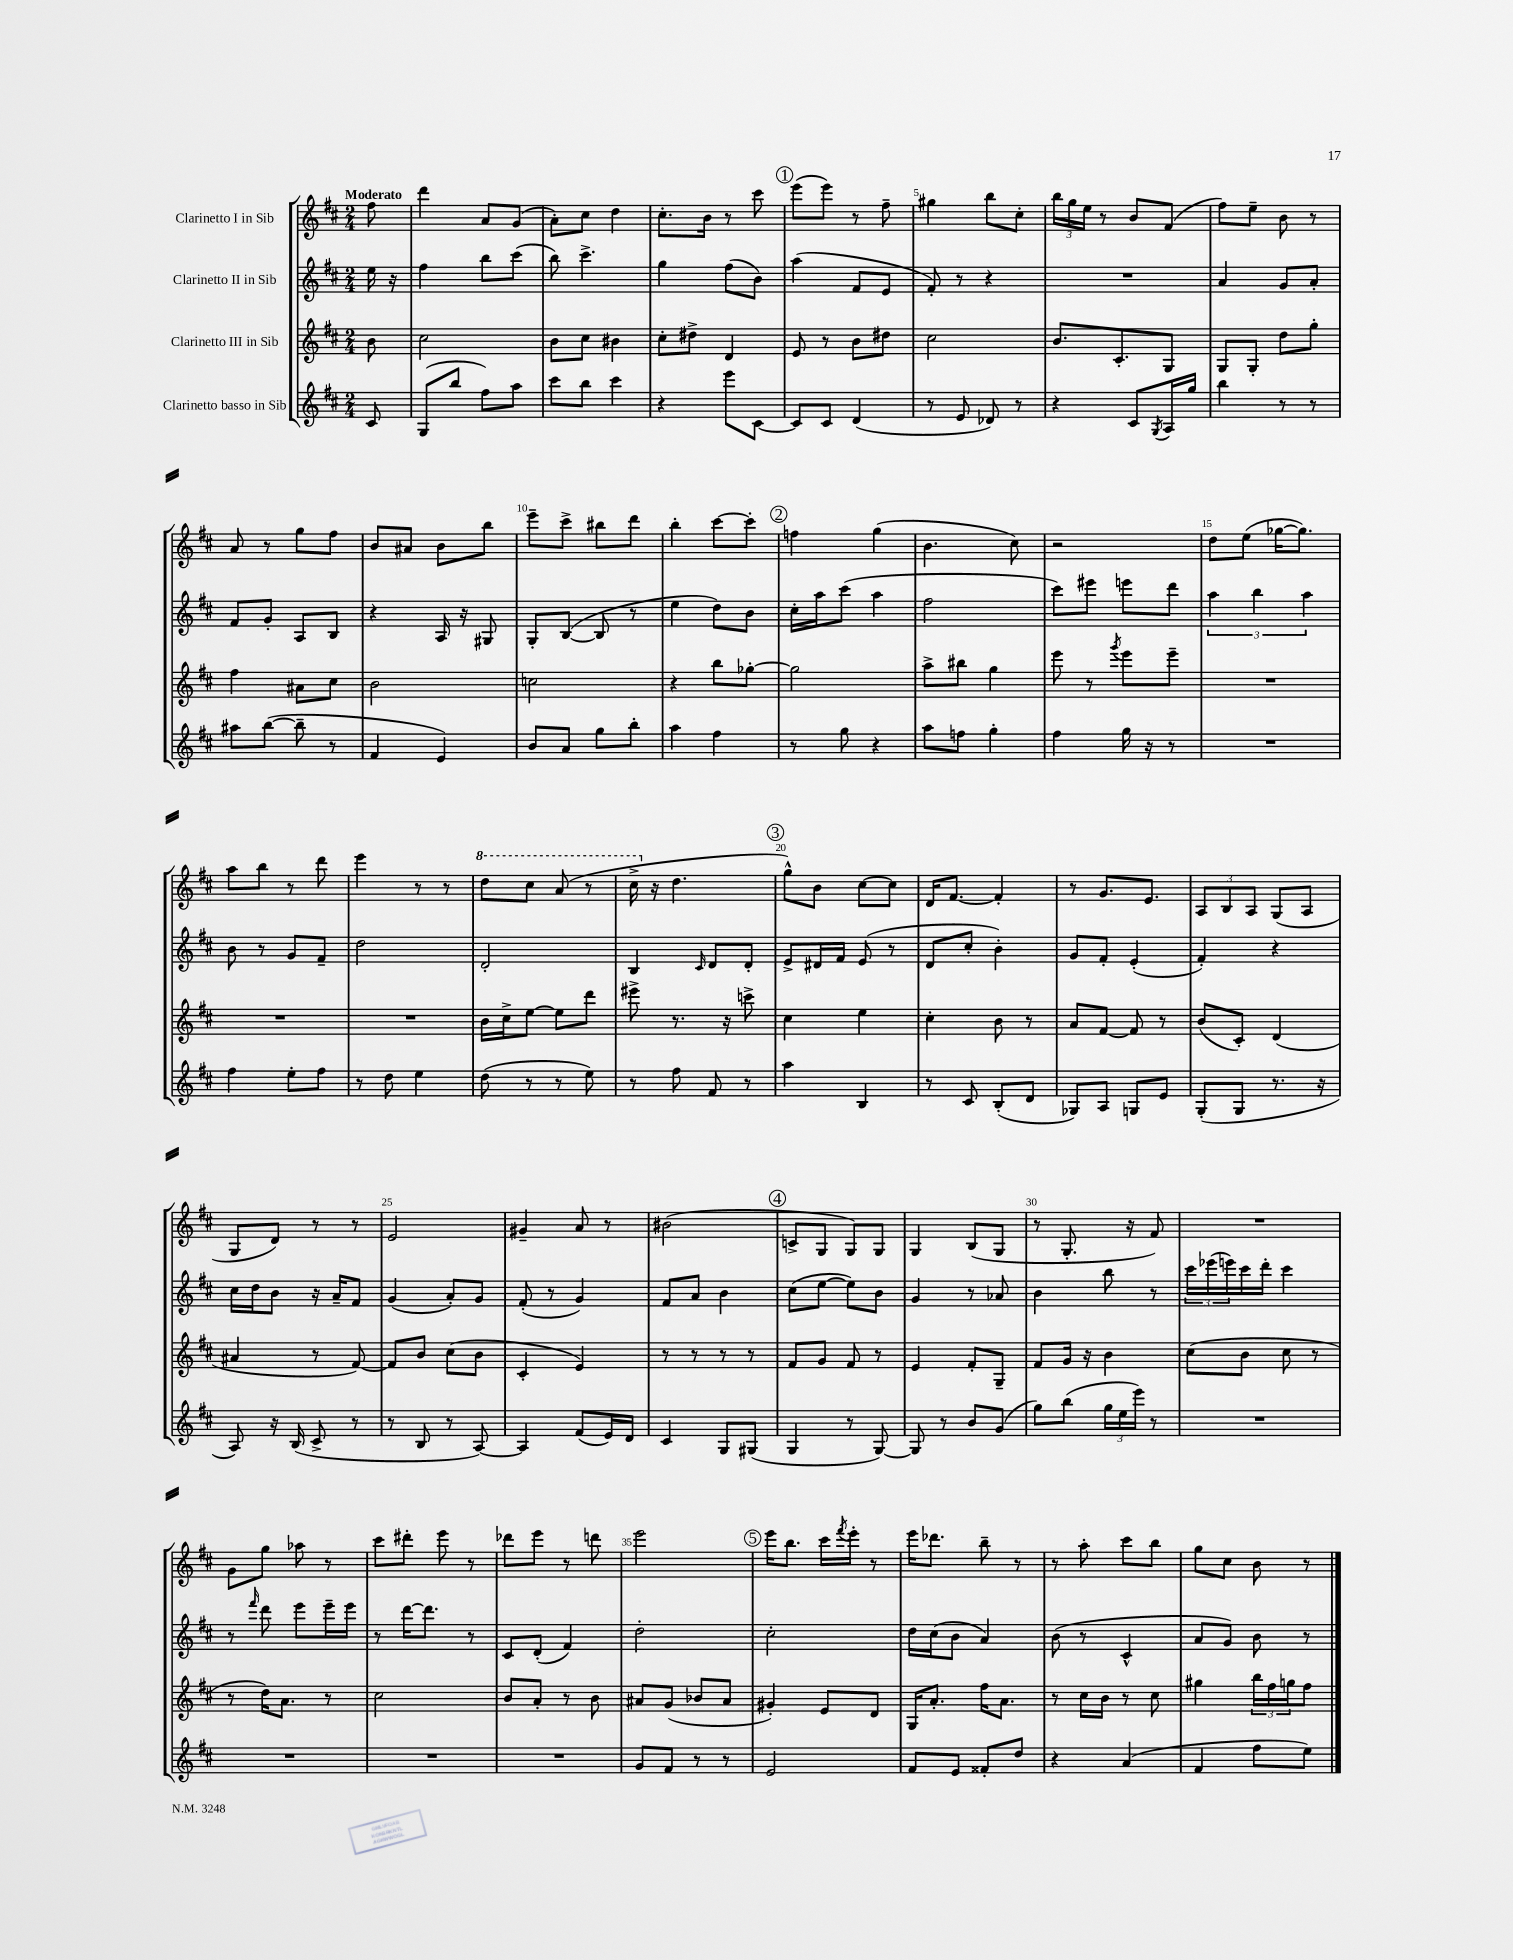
<<
\new StaffGroup <<
\new Staff = "s0" \with { instrumentName = "Clarinetto I in Sib" } {
    \clef treble \key d \major \numericTimeSignature \time 2/4 \partial 8 \tempo "Moderato"
    fis''8 |
    d'''4 a'8 g'8( |
    a'8-.) cis''8 d''4 |
    cis''8.-. b'16 r8 cis'''8 |
    \mark \markup { \circle "1" } e'''8( e'''8) r8 fis''8-- |
    gis''4 b''8 cis''8-. |
    \tuplet 3/2 { b''16 g''16 e''16 } r8 b'8 fis'8( |
    fis''8) e''8-- b'8 r8 |
    a'8 r8 g''8 fis''8 |
    b'8 ais'8 b'8 b''8 |
    e'''8-- cis'''8-> bis''8 d'''8 |
    b''4-. cis'''8~ cis'''8-. |
    \mark \markup { \circle "2" } f''4 g''4( |
    b'4. cis''8) |
    r2 |
    d''8 e''8( ges''16~ ges''8.) |
    a''8 b''8 r8 d'''8 |
    e'''4 r8 r8 |
    \ottava #1 d'''8 cis'''8 a''8( r8 |
    cis'''16-> \ottava #0 r16 d''4. |
    \mark \markup { \circle "3" } g''8-^) b'8 cis''8~ cis''8 |
    d'16 fis'8.~ fis'4-. |
    r8 g'8. e'8. |
    \tuplet 3/2 { a8 b8 a8 } g8( a8 |
    g8 d'8) r8 r8 |
    e'2 |
    gis'4-- a'8 r8 |
    bis'2( |
    \mark \markup { \circle "4" } c'8-> g8 g8) g8 |
    g4 b8( g8 |
    r8 g8.-. r16 fis'8) |
    R2 |
    g'8 g''8 aes''8 r8 |
    cis'''8 dis'''8-. e'''8 r8 |
    des'''8 e'''8 r8 d'''8 |
    e'''2 |
    \mark \markup { \circle "5" } e'''16 b''8. cis'''16 \acciaccatura { fis'''8 } e'''16-. r8 |
    e'''16 des'''8. b''8-- r8 |
    r8 a''8-. cis'''8 b''8 |
    g''8 cis''8 b'8 r8 \bar "|." |
}
\new Staff = "s1" \with { instrumentName = "Clarinetto II in Sib" } {
    \clef treble \key d \major \numericTimeSignature \time 2/4 \partial 8
    e''16 r16 |
    fis''4 b''8 cis'''8( |
    b''8) cis'''4.-> |
    g''4 fis''8( b'8) |
    \mark \markup { \circle "1" } a''4( fis'8 e'8 |
    fis'8-.) r8 r4 |
    R2 |
    a'4 g'8 a'8-. |
    fis'8 g'8-. a8 b8 |
    r4 a16 r16 gis8 |
    g8-. b8~( b8 r8 |
    e''4 d''8) b'8 |
    \mark \markup { \circle "2" } cis''16-. a''16 cis'''8( a''4 |
    fis''2 |
    cis'''8) eis'''8 e'''8 d'''8 |
    \tuplet 3/2 { a''4 b''4 a''4 } |
    b'8 r8 g'8 fis'8-- |
    d''2 |
    d'2-. |
    b4 \grace { cis'16 } d'8 d'8-. |
    \mark \markup { \circle "3" } e'8-> dis'16 fis'16 e'8( r8 |
    d'8 cis''8-. b'4-.) |
    g'8 fis'8-. e'4-.( |
    fis'4-.) r4 |
    cis''16 d''16 b'8 r16 a'16-- fis'8 |
    g'4( a'8-.) g'8 |
    fis'8-.( r8 g'4) |
    fis'8 a'8 b'4 |
    \mark \markup { \circle "4" } cis''8( e''8~ e''8) b'8 |
    g'4 r8 aes'8 |
    b'4 b''8 r8 |
    \tuplet 3/2 { cis'''16 ees'''16( e'''16) } cis'''16 d'''16-. cis'''4 |
    r8 \grace { fis'''16 } d'''8 e'''8 e'''16-- e'''16 |
    r8 d'''16~ d'''8. r8 |
    cis'8 d'8-.( fis'4) |
    d''2-. |
    \mark \markup { \circle "5" } cis''2-. |
    d''16 cis''16( b'8 a'4) |
    b'8( r8 cis'4-^ |
    a'8 g'8) b'8 r8 \bar "|." |
}
\new Staff = "s2" \with { instrumentName = "Clarinetto III in Sib" } {
    \clef treble \key d \major \numericTimeSignature \time 2/4 \partial 8
    b'8 |
    cis''2 |
    b'8 cis''8 bis'4 |
    cis''8-. dis''8-> d'4 |
    \mark \markup { \circle "1" } e'8 r8 b'8 dis''8 |
    cis''2 |
    b'8. cis'8.-. g8 |
    g8 g8-. d''8 g''8-. |
    fis''4 ais'8 cis''8 |
    b'2 |
    c''2 |
    r4 b''8 ges''8~-. |
    \mark \markup { \circle "2" } ges''2 |
    a''8-> bis''8 g''4 |
    e'''8 r8 \acciaccatura { g'''8 } e'''8 e'''8-- |
    R2 |
    R2 |
    R2 |
    b'16 cis''16-> e''8~ e''8 d'''8 |
    eis'''8-> r8. r16 c'''8-> |
    \mark \markup { \circle "3" } cis''4 e''4 |
    cis''4-. b'8 r8 |
    a'8 fis'8~ fis'8 r8 |
    b'8( cis'8-.) d'4( |
    ais'4 r8 fis'8~) |
    fis'8 b'8 cis''8( b'8 |
    cis'4-. e'4) |
    r8 r8 r8 r8 |
    \mark \markup { \circle "4" } fis'8 g'8 fis'8 r8 |
    e'4 fis'8-. g8-- |
    fis'8 g'16 r16 b'4 |
    cis''8( b'8 cis''8 r8 |
    r8 d''16) a'8. r8 |
    cis''2 |
    b'8 a'8-. r8 b'8 |
    ais'8 g'8( bes'8 ais'8 |
    \mark \markup { \circle "5" } gis'4-.) e'8 d'8 |
    g16 a'8.-. fis''16 a'8. |
    r8 cis''16 b'16 r8 cis''8 |
    gis''4 \tuplet 3/2 { b''16 fis''16 g''16 } fis''8 \bar "|." |
}
\new Staff = "s3" \with { instrumentName = "Clarinetto basso in Sib" } {
    \clef treble \key d \major \numericTimeSignature \time 2/4 \partial 8
    cis'8 |
    g8( b''8 fis''8) a''8 |
    cis'''8 b''8 cis'''4 |
    r4 e'''8 cis'8~ |
    \mark \markup { \circle "1" } cis'8 cis'8 d'4( |
    r8 e'8 des'8) r8 |
    r4 cis'8 \acciaccatura { g8 } a16 g''16 |
    b''4 r8 r8 |
    ais''8 b''8~( b''8-- r8 |
    fis'4 e'4) |
    b'8 a'8 g''8 b''8-. |
    a''4 fis''4 |
    \mark \markup { \circle "2" } r8 g''8 r4 |
    a''8 f''8 g''4-. |
    fis''4 g''16 r16 r8 |
    R2 |
    fis''4 e''8-. fis''8 |
    r8 d''8 e''4 |
    d''8( r8 r8 e''8) |
    r8 fis''8 fis'8 r8 |
    \mark \markup { \circle "3" } a''4 b4 |
    r8 cis'8 b8-.( d'8 |
    ges8) a8 g8 e'8 |
    g8-.( g8 r8. r16 |
    a8) r16 b16( cis'8-> r8 |
    r8 b8 r8 a8~) |
    a4 fis'8( e'16) d'16 |
    cis'4 g8 gis8( |
    \mark \markup { \circle "4" } g4 r8 g8~) |
    g8 r8 b'8 g'8( |
    g''8) b''8( \tuplet 3/2 { g''16 e''16 e'''16) } r8 |
    R2 |
    R2 |
    R2 |
    R2 |
    g'8 fis'8 r8 r8 |
    \mark \markup { \circle "5" } e'2 |
    fis'8 e'8 fisis'8-. d''8 |
    r4 a'4( |
    fis'4 fis''8 e''8) \bar "|." |
}
>>
>>
\layout { \context { \Score \override BarNumber.break-visibility = ##(#f #t #t) barNumberVisibility = #(every-nth-bar-number-visible 5) } }
